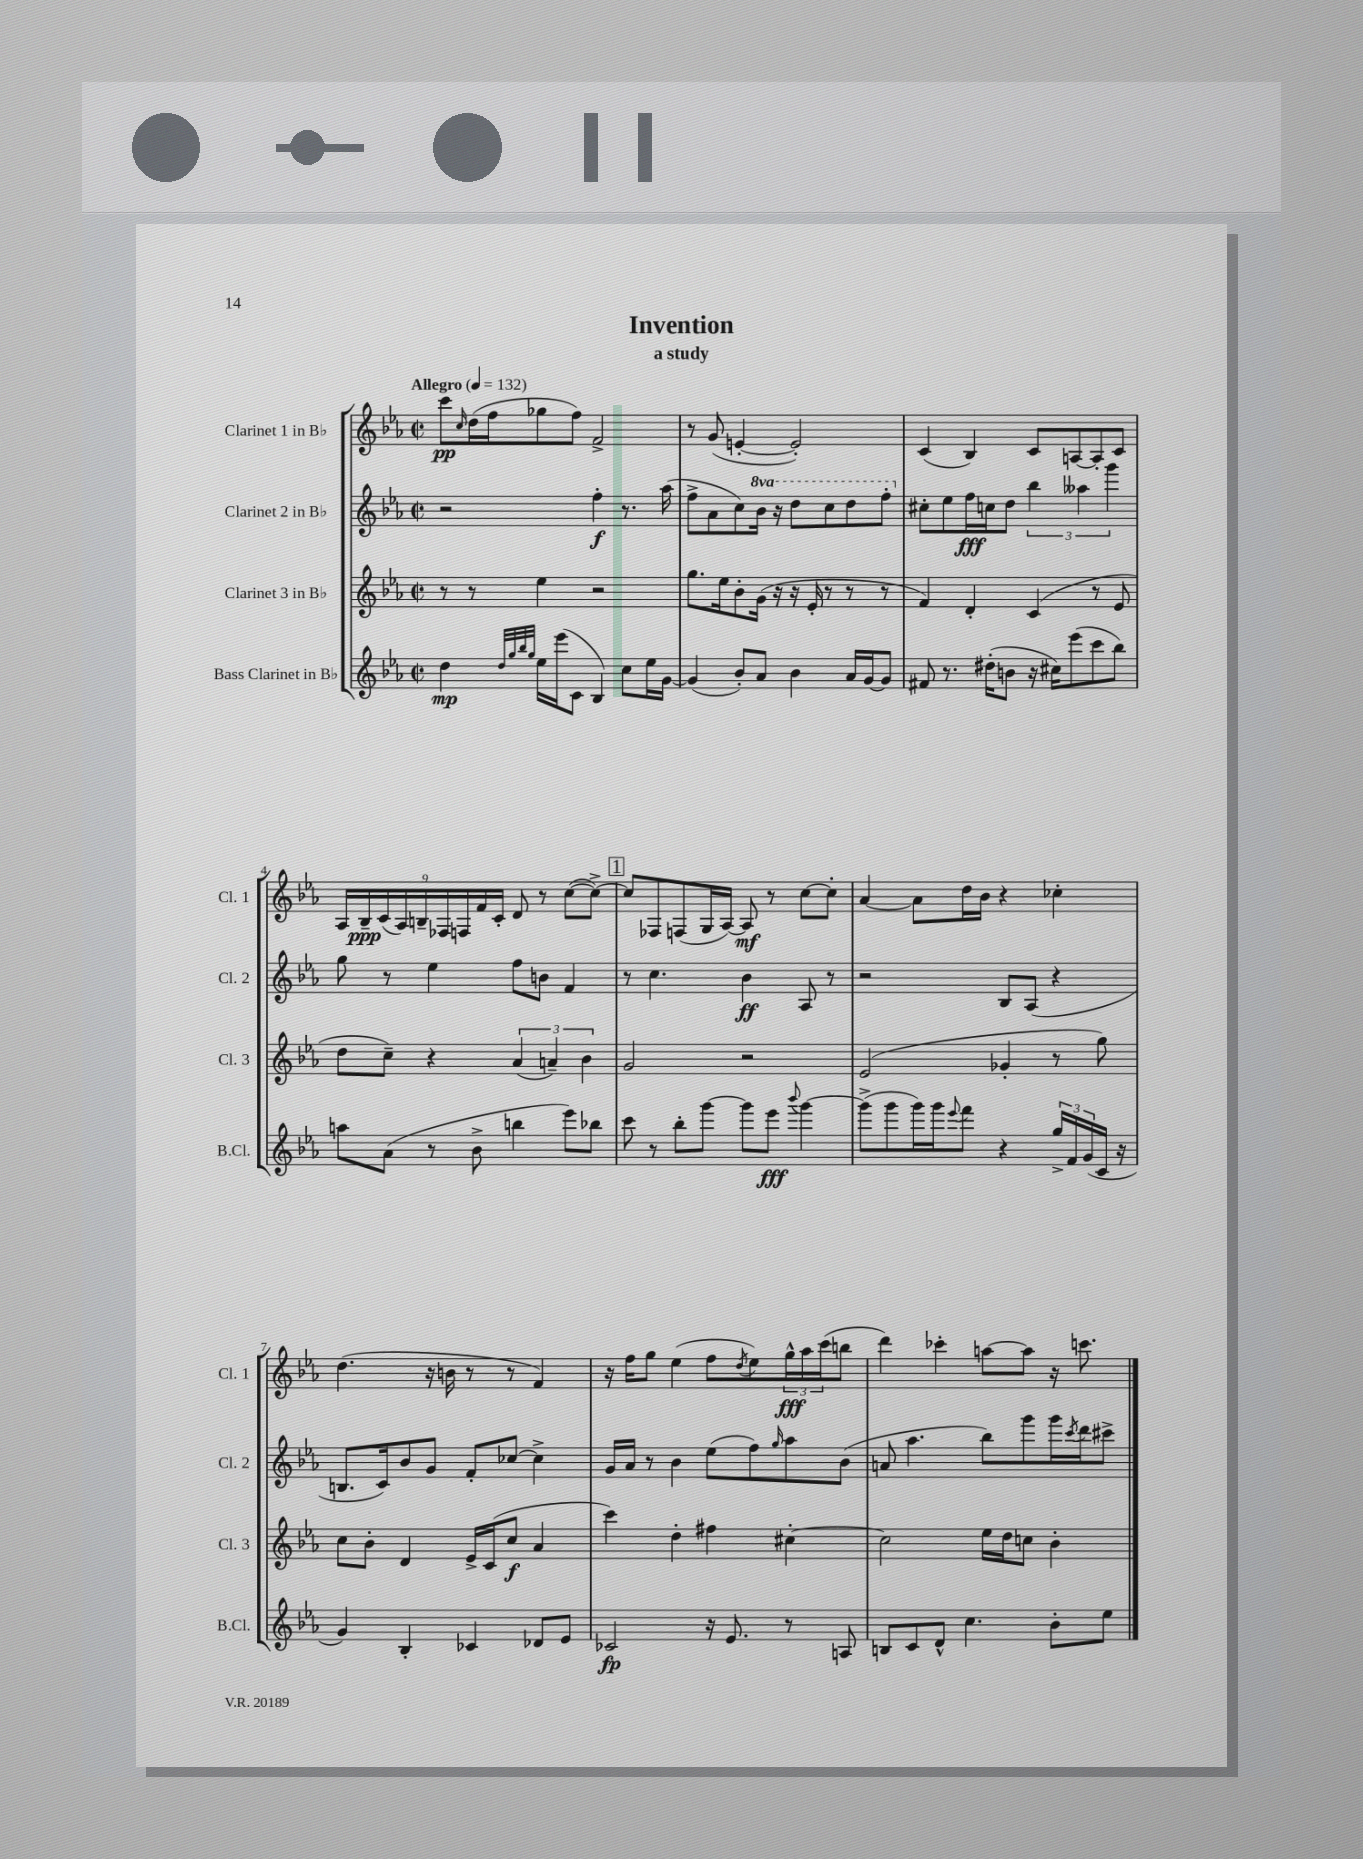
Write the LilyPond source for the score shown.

\header { title = "Invention" subtitle = "a study" }
<<
\new StaffGroup <<
\new Staff = "s0" \with { instrumentName = "Clarinet 1 in Bb" shortInstrumentName = "Cl. 1" } {
    \clef treble \key ees \major \defaultTimeSignature \time 2/2 \tempo "Allegro" 4 = 132
    c'''8\pp \grace { c''16 } d''16( f''16 ges''8 f''8) f'2-> |
    r8 g'8( e'4~-. e'2-.) |
    c'4( bes4) c'8 a8~ a8-. c'8 |
    \tuplet 9/8 { aes16 bes16--\ppp c'16( aes16) b16-- fes16 f16 f'16 c'16-. } d'8 r8 c''8~( c''8~->) |
    \mark \markup { \box "1" } c''8 fes8 f8( g16 aes16~) aes8\mf r8 c''8~ c''8-. |
    aes'4~ aes'8 d''16 bes'16 r4 ces''4-. |
    d''4.( r16 b'16 r8 r8 f'4) |
    r16 f''16 g''8 ees''4( f''8 \acciaccatura { d''8 } ees''8) \tuplet 3/2 { g''16-^\fff aes''16 c'''16( } b''8 |
    d'''4) ces'''4-. a''8~ a''8 r16 c'''8. \bar "|." |
}
\new Staff = "s1" \with { instrumentName = "Clarinet 2 in Bb" shortInstrumentName = "Cl. 2" } {
    \clef treble \key ees \major \defaultTimeSignature \time 2/2 \set Staff.ottavationMarkups = #ottavation-simple-ordinals
    r2 f''4-.\f r8. aes''16( |
    f''8-> aes'8 c''8) \ottava #1 bes''16 r16 d'''8 c'''8 d'''8 f'''8-. \ottava #0 |
    cis''8-. ees''8 f''16\fff c''16 d''8 \tuplet 3/2 { bes''4 aeses''4 g'''4 } |
    g''8 r8 ees''4 f''8 b'8 f'4 |
    \mark \markup { \box "1" } r8 c''4. bes'4\ff aes8 r8 |
    r2 bes8 aes8( r4 |
    b8. c'16) bes'8 g'8 f'8-. ces''8~ ces''4-> |
    g'16 aes'16 r8 bes'4 ees''8( f''8) \grace { g''16 } aes''8 bes'8( |
    a'8 aes''4. bes''8) g'''8 g'''16 \acciaccatura { c'''8 } d'''16 cis'''8-> \bar "|." |
}
\new Staff = "s2" \with { instrumentName = "Clarinet 3 in Bb" shortInstrumentName = "Cl. 3" } {
    \clef treble \key ees \major \defaultTimeSignature \time 2/2
    r8 r8 ees''4 r2 |
    g''8. ees''16 bes'8-. g'16( r16 r16 ees'16-. r8 r8 r8 |
    f'4) d'4-. c'4( r8 ees'8 |
    d''8 c''8--) r4 \tuplet 3/2 { aes'4( a'4--) bes'4 } |
    \mark \markup { \box "1" } g'2 r2 |
    ees'2( ges'4-. r8 g''8) |
    c''8 bes'8-. d'4 ees'16-> c'16( c''8\f aes'4 |
    c'''4) d''4-. fis''4 cis''4~-. |
    cis''2 ees''16 d''16 c''8 bes'4-. \bar "|." |
}
\new Staff = "s3" \with { instrumentName = "Bass Clarinet in Bb" shortInstrumentName = "B.Cl." } {
    \clef treble \key ees \major \defaultTimeSignature \time 2/2
    d''4\mp \grace { d''32 g''32 bes''32 g''32 } ees''16 ees'''16( c'8 bes4) c''8 ees''16 g'16~ |
    g'4( bes'8-.) aes'8 bes'4 aes'16 g'16~ g'8 |
    fis'8 r8. dis''16-.( b'8 r16 cis''16) ees'''8( c'''8 bes''8) |
    a''8 aes'8( r8 bes'8-> b''4 ees'''8) bes''8 |
    \mark \markup { \box "1" } c'''8 r8 bes''8-. g'''8~ g'''8 ees'''8\fff \appoggiatura { bes'''8 } g'''4~ |
    g'''8->( g'''8 g'''16) g'''16 \appoggiatura { ees'''8 } f'''8 r4 \tuplet 3/2 { g''16-> f'16 g'16( } c'16 r16 |
    g'4) bes4-. ces'4 des'8 ees'8 |
    ces'2\fp r16 ees'8. r8 a8 |
    b8 c'8 d'8-^ c''4. bes'8-. ees''8 \bar "|." |
}
>>
>>
